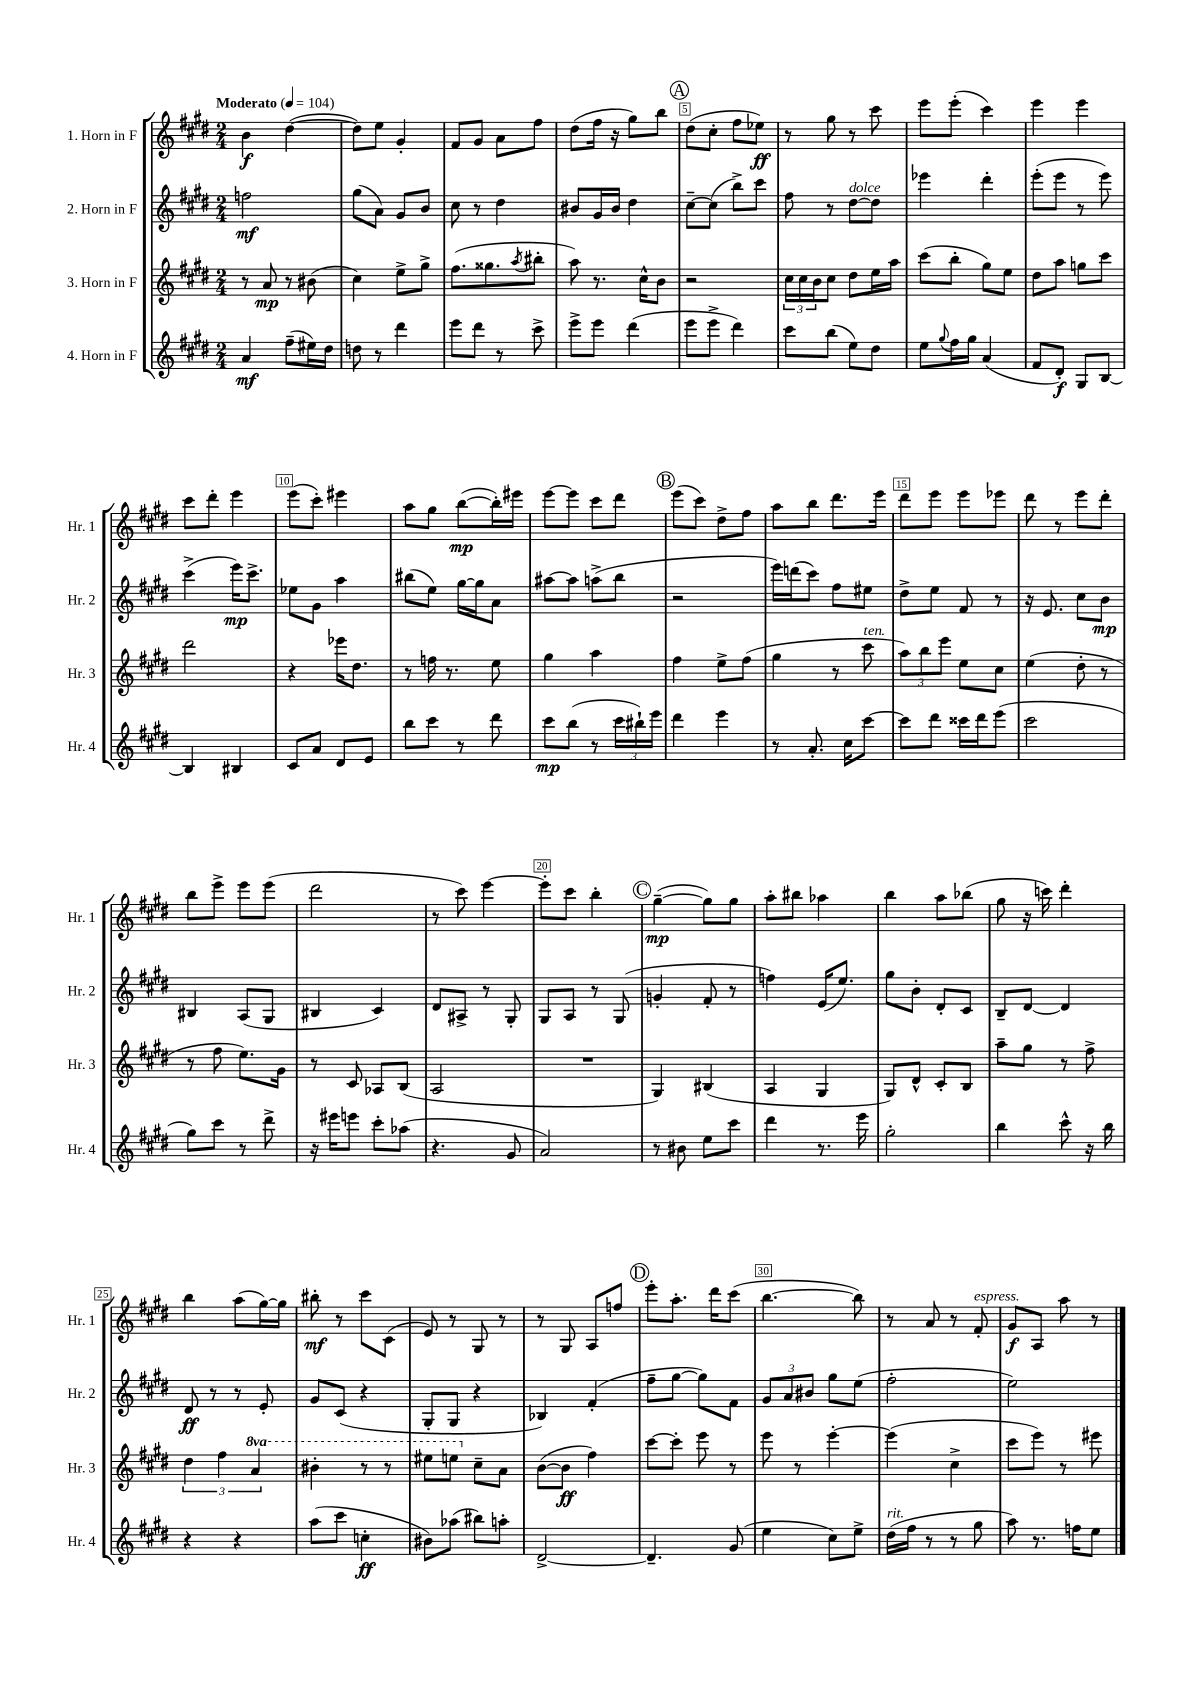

**kern	**dynam	**kern	**dynam	**kern	**dynam	**kern	**dynam
*part4	*part4	*part3	*part3	*part2	*part2	*part1	*part1
*staff4	*staff4	*staff3	*staff3	*staff2	*staff2	*staff1	*staff1
*I"4. Horn in F	*	*I"3. Horn in F	*	*I"2. Horn in F	*	*I"1. Horn in F	*
*I'Hr. 4	*	*I'Hr. 3	*	*I'Hr. 2	*	*I'Hr. 1	*
*clefG2	*	*clefG2	*	*clefG2	*	*clefG2	*
*k[f#c#g#d#]	*	*k[f#c#g#d#]	*	*k[f#c#g#d#]	*	*k[f#c#g#d#]	*
*M2/4	*	*M2/4	*	*M2/4	*	*M2/4	*
*MM104	*	*MM104	*	*MM104	*	*MM104	*
=1	=1	=1	=1	=1	=1	=1	=1
!	!	!	!	!	!	!LO:TX:a:B:t=Moderato	!
4a/	mf	8r	.	2ffn\	mf	4b\	f
.	.	8a/	mp	.	.	.	.
(8ff#~\L	.	8r	.	.	.	([4dd#\	.
16ee#X\L)	.	(8b#X\	.	.	.	.	.
16dd#\JJ	.	.	.	.	.	.	.
=2	=2	=2	=2	=2	=2	=2	=2
8ddn\	.	4cc#\)	.	(8gg#\L	.	8dd#\L])	.
8r	.	.	.	8a\J)	.	8ee\J	.
4ddd#\	.	8ee^\L	.	8g#/L	.	4g#'/	.
.	.	8gg#^\J	.	8b/J	.	.	.
=3	=3	=3	=3	=3	=3	=3	=3
8eee\L	.	(8.ff#\L	.	8cc#\	.	8f#/L	.
8ddd#\J	.	.	.	8r	.	8g#/J	.
.	.	8.gg##X\	.	.	.	.	.
8r	.	.	.	4dd#\	.	8a\L	.
.	.	8qaa/	.	.	.	.	.
8ccc#^\	.	8bb#X'\J	.	.	.	8ff#\J	.
=4	=4	=4	=4	=4	=4	=4	=4
8eee^\L	.	8aa\)	.	8b#X/L	.	(8dd#\L	.
8eee\J	.	8.r	.	16g#/L	.	16ff#\Jk	.
.	.	.	.	16b#/JJ	.	16r	.
(4ddd#\	.	.	.	4dd#\	.	8gg#\L)	.
.	.	16cc#^^\KL	.	.	.	.	.
.	.	8b\J	.	.	.	8bb\J	.
!!LO:REH:place=s1:t=A
=5	=5	=5	=5	=5	=5	=5	=5
8eee\L	.	2r	.	[8cc#~\L	.	(8dd#\L	.
8eee^\J	.	.	.	(8cc#\J]	.	8cc#'\J	.
4ddd#\)	.	.	.	8bb^\L)	.	8ff#\L	.
.	.	.	.	8ccc#\J	.	8ee-X\J)	ff
=6	=6	=6	=6	=6	=6	=6	=6
8ccc#\L	.	24cc#\LL	.	8ff#\	.	8r	.
.	.	24cc#\	.	.	.	.	.
.	.	24b\J	.	.	.	.	.
(8bb\J	.	8cc#\J	.	8r	.	8gg#\	.
!	!	!	!	!LO:TX:a:i:t=dolce	!	!	!
8ee\L)	.	8dd#\L	.	[8dd#\L	.	8r	.
8dd#\J	.	16ee\L	.	8dd#\J]	.	8ccc#\	.
.	.	16aa\JJ	.	.	.	.	.
=7	=7	=7	=7	=7	=7	=7	=7
8ee\L	.	(8ccc#\L	.	4eee-X\	.	8eee\L	.
8qqgg#/	.	.	.	.	.	.	.
16ff#\L	.	8bb'\J	.	.	.	(8eee'\J	.
16gg#\JJ	.	.	.	.	.	.	.
(4a/	.	8gg#\L)	.	4ddd#'\	.	4ccc#\)	.
.	.	8ee\J	.	.	.	.	.
=8	=8	=8	=8	=8	=8	=8	=8
8f#/L	.	8dd#\L	.	(8eee'\L	.	4eee\	.
8d#'/J)	f	8aa\J	.	8eee\J	.	.	.
8G#/L	.	8ggn\L	.	8r	.	4eee\	.
[8B/J	.	8ccc#\J	.	8eee\)	.	.	.
!!LO:LB:g=z
=9	=9	=9	=9	=9	=9	=9	=9
4B/]	.	2ddd#\	.	(4ccc#^\	.	8ccc#\L	.
.	.	.	.	.	.	8ddd#'\J	.
4B#X/	.	.	.	16eee\KL)	mp	4eee\	.
.	.	.	.	8.ccc#^\J	.	.	.
=10	=10	=10	=10	=10	=10	=10	=10
8c#/L	.	4r	.	8ee-X\L	.	(8eee\L	.
8a/J	.	.	.	8g#\J	.	8ccc#'\J)	.
8d#/L	.	16eee-X\KL	.	4aa\	.	4eee#X\	.
.	.	8.dd#\J	.	.	.	.	.
8e/J	.	.	.	.	.	.	.
=11	=11	=11	=11	=11	=11	=11	=11
8bb\L	.	8r	.	(8bb#X\L	.	8aa\L	.
8ccc#\J	.	16ffn\	.	8ee\J)	.	8gg#\J	.
.	.	8.r	.	.	.	.	.
8r	.	.	.	[16gg#\LL	.	([8bb\L	mp
.	.	.	.	16gg#\J]	.	.	.
8ddd#\	.	8ee\	.	8a\J	.	16bb'\L])	.
.	.	.	.	.	.	16eee#X\JJ	.
=12	=12	=12	=12	=12	=12	=12	=12
8ccc#\L	mp	4gg#\	.	[8aa#X\L	.	[8eee\L	.
(8bb\J	.	.	.	8aa#\J]	.	8eee\J]	.
8r	.	4aa\	.	(8aan^\L	.	8ccc#\L	.
24ccc#\LL	.	.	.	8bb\J	.	8ddd#\J	.
24bb#X`\)	.	.	.	.	.	.	.
24eee\JJ	.	.	.	.	.	.	.
!!LO:REH:place=s1:t=B
=13	=13	=13	=13	=13	=13	=13	=13
4ddd#\	.	4ff#\	.	2r	.	(8eee\L	.
.	.	.	.	.	.	8ccc#\J)	.
4eee\	.	8ee^\L	.	.	.	8dd#^\L	.
.	.	(8ff#\J	.	.	.	8ff#\J	.
=14	=14	=14	=14	=14	=14	=14	=14
8r	.	4gg#\	.	16eee\LL)	.	8aa\L	.
.	.	.	.	(16dddn\J	.	.	.
8.a'/	.	.	.	8ccc#\J)	.	8bb\J	.
.	.	8r	.	8ff#\L	.	8.ddd#\L	.
16cc#\KL	.	.	.	.	.	.	.
!	!	!LO:TX:a:i:t=ten.	!	!	!	!	!
[8ccc#\J	.	8ccc#\	.	8ee#X\J	.	.	.
.	.	.	.	.	.	16eee\Jk	.
=15	=15	=15	=15	=15	=15	=15	=15
8ccc#\L]	.	12aa\L)	.	8dd#^\L	.	8ddd#\L	.
.	.	12bb\	.	.	.	.	.
8ddd#\J	.	.	.	8ee\J	.	8eee\J	.
.	.	12eee\J	.	.	.	.	.
16ccc##X\LL	.	8ee\L	.	8f#/	.	8eee\L	.
16ddd#\J	.	.	.	.	.	.	.
(8eee\J	.	8cc#\J	.	8r	.	8eee-X\J	.
=16	=16	=16	=16	=16	=16	=16	=16
2ccc#\	.	(4ee\	.	16r	.	8ddd#\	.
.	.	.	.	8.e/	.	.	.
.	.	.	.	.	.	8r	.
.	.	8dd#'\	.	8cc#\L	.	8eee\L	.
.	.	8r	.	8b\J	mp	8ddd#'\J	.
!!LO:LB:g=z
=17	=17	=17	=17	=17	=17	=17	=17
8gg#\L)	.	8r	.	4B#X/	.	8bb\L	.
8ccc#\J	.	8ff#\	.	.	.	8eee^\J	.
8r	.	8.ee\L)	.	(8A/L	.	8eee\L	.
8ddd#^\	.	.	.	8G#/J	.	(8eee\J	.
.	.	16g#\Jk	.	.	.	.	.
=18	=18	=18	=18	=18	=18	=18	=18
16r	.	8r	.	4B#X/	.	2ddd#\	.
16eee#X\KL	.	.	.	.	.	.	.
8eeen\J	.	8c#/	.	.	.	.	.
8ccc#'\L	.	8A-X/L	.	4c#/)	.	.	.
(8aa-X\J	.	(8B/J	.	.	.	.	.
=19	=19	=19	=19	=19	=19	=19	=19
4.r	.	2A/	.	8d#/L	.	8r	.
.	.	.	.	8A#X^/J	.	8ccc#\)	.
.	.	.	.	8r	.	[4eee\	.
8g#/	.	.	.	8G#'/	.	.	.
=20	=20	=20	=20	=20	=20	=20	=20
2a/)	.	2r	.	8G#/L	.	8eee'\L]	.
.	.	.	.	8A/J	.	8ccc#\J	.
.	.	.	.	8r	.	4bb'\	.
.	.	.	.	(8G#/	.	.	.
!!LO:REH:place=s1:t=C
=21	=21	=21	=21	=21	=21	=21	=21
8r	.	4G#/)	.	4gn'/	.	([4gg#~\	mp
8b#X\	.	.	.	.	.	.	.
8ee\L	.	(4B#X/	.	8f#'/	.	8gg#\L])	.
8ccc#\J	.	.	.	8r	.	8gg#\J	.
=22	=22	=22	=22	=22	=22	=22	=22
4ddd#\	.	4A/	.	4ffn\)	.	8aa'\L	.
.	.	.	.	.	.	8bb#X\J	.
8.r	.	4G#/	.	(16e/KL	.	4aa-X\	.
.	.	.	.	8.ee/J)	.	.	.
16eee\	.	.	.	.	.	.	.
=23	=23	=23	=23	=23	=23	=23	=23
2gg#'\	.	8G#/L)	.	8gg#\L	.	4bb\	.
.	.	8d#^^/J	.	8b'\J	.	.	.
.	.	8c#'/L	.	8d#'/L	.	8aa\L	.
.	.	8B/J	.	8c#/J	.	(8bb-X\J	.
=24	=24	=24	=24	=24	=24	=24	=24
4bb\	.	8aa~\L	.	8B~/L	.	8gg#\	.
.	.	8gg#\J	.	[8d#/J	.	16r	.
.	.	.	.	.	.	16cccn\)	.
8ccc#^^\	.	8r	.	4d#/]	.	4ddd#'\	.
16r	.	8ff#^\	.	.	.	.	.
16bb\	.	.	.	.	.	.	.
!!LO:LB:g=z
=25	=25	=25	=25	=25	=25	=25	=25
4r	.	6dd#\	.	8d#/	ff	4bb\	.
.	.	.	.	8r	.	.	.
.	.	6ff#\	.	.	.	.	.
4r	.	.	.	8r	.	(8aa\L	.
*	*	*8va	*	*	*	*	*
.	.	6aa/	.	.	.	.	.
.	.	.	.	8e'/	.	[16gg#\L)	.
.	.	.	.	.	.	16gg#\JJ]	.
=26	=26	=26	=26	=26	=26	=26	=26
(8aa\L	.	4bb#X'\	.	8g#/L	.	8bb#X'\	mf
8ccc#\J	.	.	.	(8c#/J	.	8r	.
4ccn'\	ff	8r	.	4r	.	8ccc#\L	.
.	.	8r	.	.	.	(8c#\J	.
=27	=27	=27	=27	=27	=27	=27	=27
8b#X\L)	.	8eee#X\L	.	8G#'/L	.	8e/)	.
(8aa-X\J	.	8eeen\J	.	8G#/J	.	8r	.
*	*	*X8va	*	*	*	*	*
8bb#X\L)	.	8cc#~\L	.	4r	.	8G#/	.
8aan'\J	.	8a\J	.	.	.	8r	.
=28	=28	=28	=28	=28	=28	=28	=28
[2d#^/	.	([8b\L	.	4B-X/)	.	8r	.
.	.	8b\J]	ff	.	.	8G#/	.
.	.	4ff#\)	.	(4f#'/	.	8A/L	.
.	.	.	.	.	.	8ffn/J	.
!!LO:REH:place=s1:t=D
=29	=29	=29	=29	=29	=29	=29	=29
4.d#~/]	.	[8ccc#\L	.	8ff#~\L	.	8eee'\L	.
.	.	8ccc#'\J]	.	[8gg#\J	.	8.aa'\J	.
.	.	8eee\	.	8gg#\L])	.	.	.
.	.	.	.	.	.	16ddd#\KL	.
(8g#/	.	8r	.	8f#\J	.	(8ccc#\J	.
=30	=30	=30	=30	=30	=30	=30	=30
4ee\	.	8eee\	.	12g#/L	.	[4.bb\	.
.	.	.	.	12a/	.	.	.
.	.	8r	.	.	.	.	.
.	.	.	.	12b#X/J	.	.	.
8cc#\L)	.	[4eee'\	.	8gg#\L	.	.	.
8ee^\J	.	.	.	(8ee\J	.	8bb\])	.
=31	=31	=31	=31	=31	=31	=31	=31
!LO:TX:a:i:t=rit.	!	!	!	!	!	!	!
(16dd#\LL	.	(4eee\]	.	2ff#'\	.	8r	.
16ff#\JJ	.	.	.	.	.	.	.
8r	.	.	.	.	.	8a/	.
8r	.	4cc#^\	.	.	.	8r	.
!	!	!	!	!	!	!LO:TX:a:i:t=espress.	!
8gg#\	.	.	.	.	.	8f#'/	.
=32	=32	=32	=32	=32	=32	=32	=32
8aa\)	.	8ccc#\L	.	2ee\)	.	8g#/L	f
8.r	.	8eee\J)	.	.	.	8A/J	.
.	.	8r	.	.	.	8aa\	.
16ffn\KL	.	.	.	.	.	.	.
8ee\J	.	8eee#X\	.	.	.	8r	.
==	==	==	==	==	==	==	==
*-	*-	*-	*-	*-	*-	*-	*-
